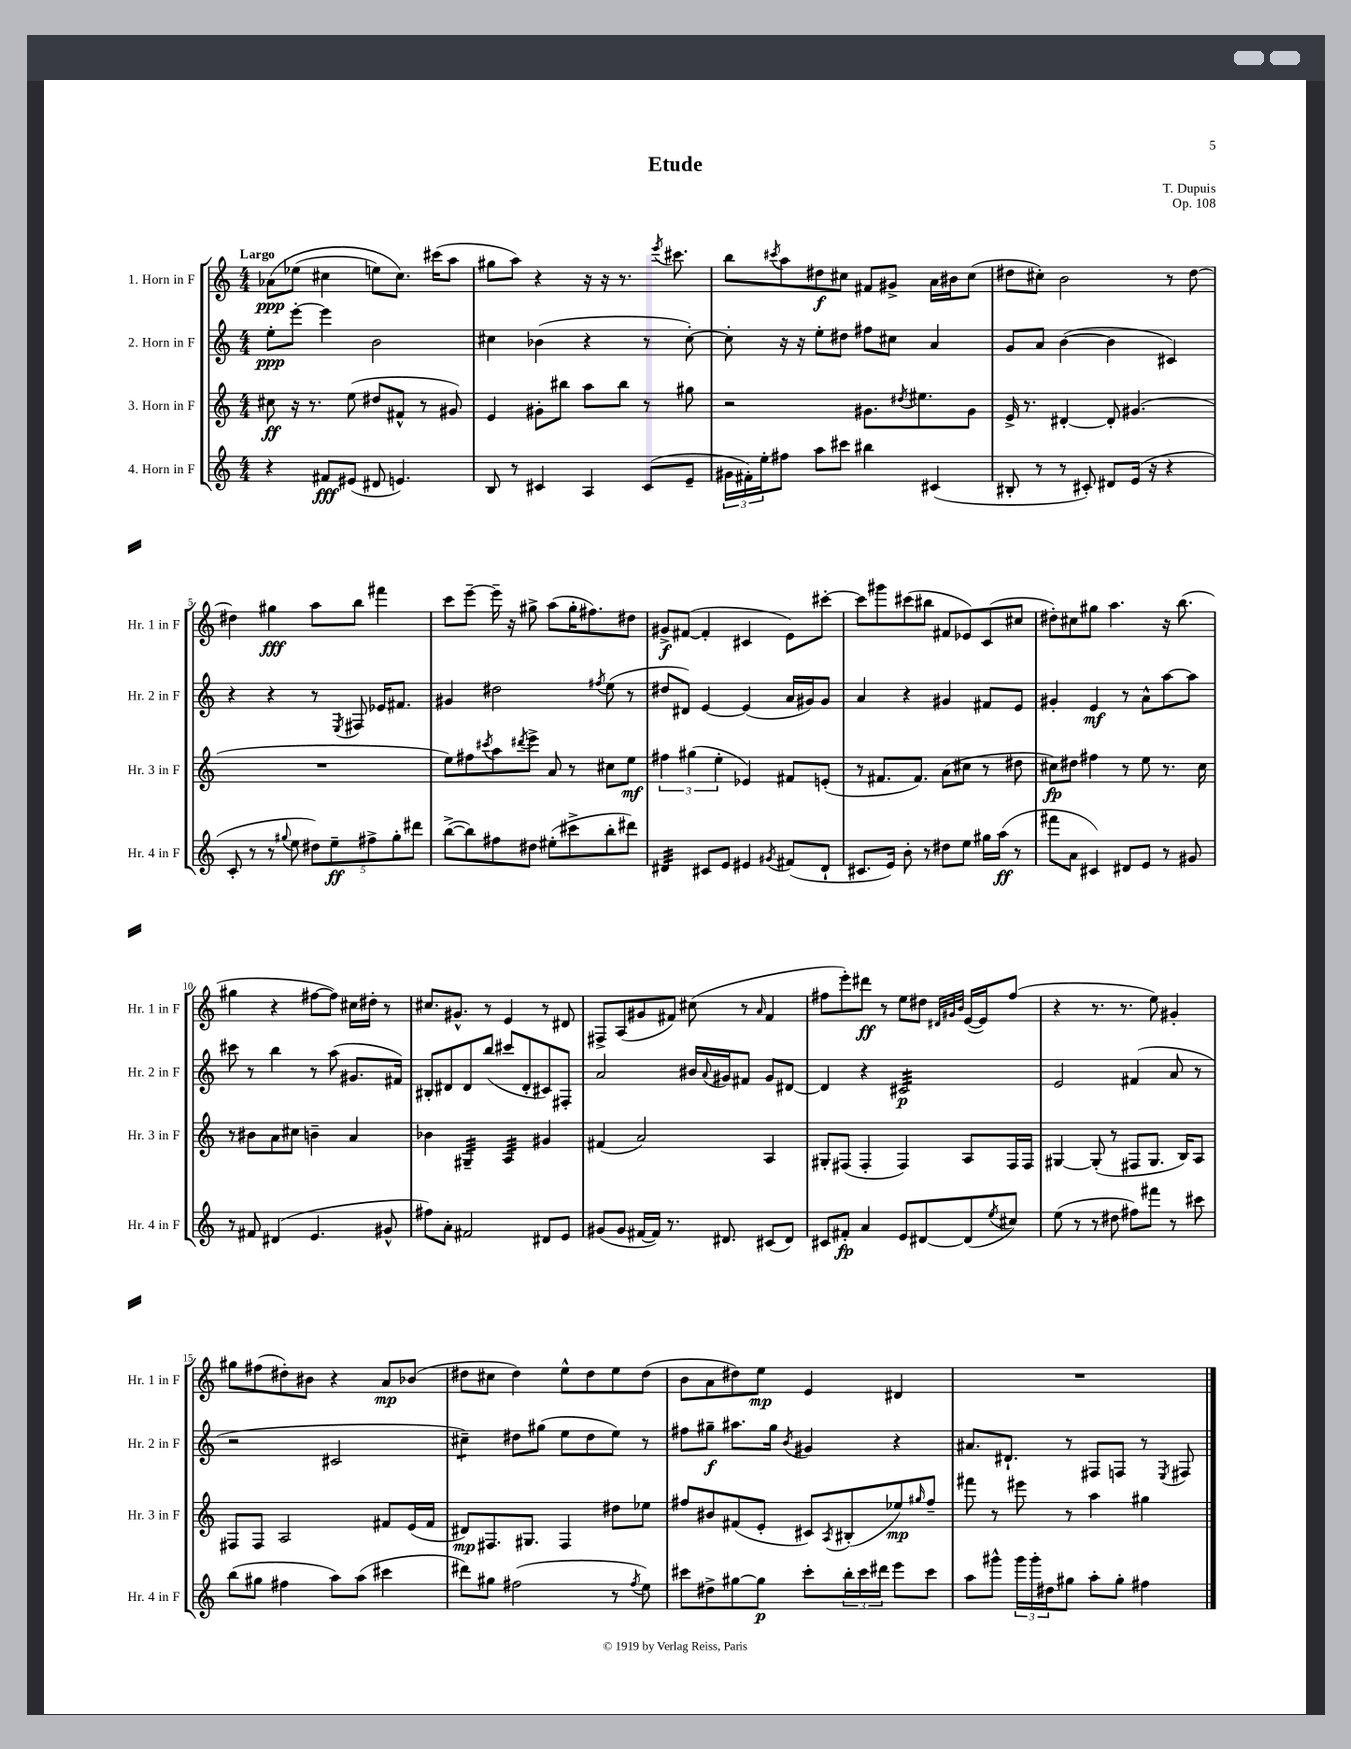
\header { title = "Etude" composer = "T. Dupuis" opus = "Op. 108" }
<<
\new StaffGroup <<
\new Staff = "s0" \with { instrumentName = "1. Horn in F" shortInstrumentName = "Hr. 1 in F" } {
    \clef treble \key c \major \numericTimeSignature \time 4/4 \tempo "Largo"
    aes'8\ppp\( ees''8( cis''4 e''8) cis''8.\) cis'''16( a''8 |
    gis''8 a''8) r4 r16 r16 r8. \acciaccatura { e'''8 } cis'''8. |
    b''8 \acciaccatura { cis'''8 } a''8 dis''8\f cis''8 fis'8 gis'8-> a'16 bis'16 cis''8( |
    dis''8 cis''8-.) b'2 r8 dis''8~ |
    dis''4 gis''4\fff a''8 b''8 fis'''4 |
    c'''8 e'''8~-- e'''16-- r16 gis''8-> a''8( gis''16-. fis''8.) dis''8 |
    gis'8->\f fis'8~( fis'4-. cis'4 e'8) cis'''8~-. |
    cis'''8 gis'''8 cis'''8( bis''8 fis'8 ees'8) c'8( cis''8 |
    dis''8-.) cis''8 gis''8 a''4. r16 b''8.( |
    gis''4 r4 fis''8~ fis''8) cis''16 dis''16-. r8 |
    cis''8. gis'8.-^ r8 e'4 r8 dis'8 |
    fis8-> a8( gis'8 fis'8) cis''8( r8 \grace { a'16 } fis'4 |
    fis''8 e'''8-.) dis'''8\ff r8 e''8 dis''8 \grace { dis'32 gis'32 b'32 } e'16~( e'16) fis''8( |
    r4 r8. r8. e''8) gis'4-. |
    gis''8 fis''8( dis''8-.) bis'8 r4 a'8\mp bes'8( |
    dis''8 cis''8 dis''4) e''8-^ dis''8 e''8 dis''8( |
    b'8 a'8 dis''8) e''8\mp e'4 dis'4 |
    R1 \bar "|." |
}
\new Staff = "s1" \with { instrumentName = "2. Horn in F" shortInstrumentName = "Hr. 2 in F" } {
    \clef treble \key c \major \numericTimeSignature \time 4/4
    e''8-.\ppp e'''8~-. e'''4 b'2 |
    cis''4 bes'4( r4 r8 cis''8~-.) |
    cis''8-. r16 r16 e''8-. dis''8 fis''8 cis''8 a'4 |
    g'8 a'8 b'4~( b'4 cis'4) |
    r4 r4 r8 \acciaccatura { e8 } fis8 ees'16 fis'8. |
    gis'4 dis''2 \acciaccatura { fis''8 } e''8( r8 |
    dis''8 dis'8) e'4~ e'4( a'16 gis'16) gis'8 |
    a'4 r4 gis'4 fis'8 e'8 |
    gis'4-. e'4\mf r8 a'8-^ a''8~ a''8 |
    cis'''8 r8 b''4 r8 a''8( gis'8. fis'16) |
    bis8-. dis'8 dis'8 b''8( cis'''8 dis'8-. cis'8) fis8-. |
    a'2 bis'16 \appoggiatura { a'8 } gis'16 fis'8 gis'8 dis'8~ |
    dis'4 r4 cis'2:32\p |
    e'2 fis'4( a'8 r8 |
    r2 cis'2 |
    cis''4:8--) dis''8 gis''8( e''8 dis''8 e''8) r8 |
    fis''8 gis''8--\f ais''8. gis''16 \acciaccatura { b'8 } gis'4 r4 |
    ais'8. dis'8.-! r8 fis8 f8 r8 \acciaccatura { e8 } fis8 \bar "|." |
}
\new Staff = "s2" \with { instrumentName = "3. Horn in F" shortInstrumentName = "Hr. 3 in F" } {
    \clef treble \key c \major \numericTimeSignature \time 4/4
    cis''8\ff r16 r8. e''8( dis''8 fis'8-^ r8 gis'8) |
    e'4 gis'8-. bis''8 a''8 bis''8 r8 gis''8 |
    r2 gis'8. \acciaccatura { dis''8 } eis''8. gis'8 |
    e'16-> r8. dis'4~-. dis'8-. gis'4.( |
    R1 |
    e''8) fis''8 \acciaccatura { cis'''8 } a''8 \acciaccatura { dis'''8 } e'''8-> a'8 r8 cis''8 e''8\mf |
    \tuplet 3/2 { fis''4 gis''4( e''4-. } ees'4) fis'8 e'8-.( |
    r8 fis'8. fis'8.) a'8( cis''8 r8 dis''8 |
    cis''8\fp) dis''8 fis''4 r8 e''8 r8. cis''16 |
    r8 bis'8 a'8 cis''8 b'4-- a'4 |
    bes'4 gis4:32-- a4:32 gis'4 |
    fis'4( a'2) a4 |
    gis8-. fis8( fis4-. fis4) a8 fis16 fis16 |
    gis4~ gis8-.( r8 fis8 gis8. b16) a8 |
    fis8 fis8 a2 fis'8 e'16( fis'16 |
    dis'8\mp) fis8. gis8. fis4 dis''8 ees''8 |
    fis''8 bis'8 fis'8( e'8-. cis'8) \acciaccatura { a8 } bis8-.( ees''8\mp) \grace { gis''16 } fis''8-- |
    fis'''8 r8 eis'''8 r8 a''4 gis''4 \bar "|." |
}
\new Staff = "s3" \with { instrumentName = "4. Horn in F" shortInstrumentName = "Hr. 4 in F" } {
    \clef treble \key c \major \numericTimeSignature \time 4/4
    r4 fis'8\fff eis'8( dis'8 e'4.) |
    b8 r8 cis'4 a4 cis'8( e'8-- |
    \tuplet 3/2 { gis'16 fis'16-.) e''16-. } fis''8 a''8 cis'''8 bis''4 cis'4( |
    bis8-. r8 r8 cis'8-.) dis'8 e'16( r16 r4 |
    c'8-. r8 r8 \appoggiatura { gis''8 } e''8 \tuplet 5/4 { dis''8) e''8--\ff fis''8-> gis''8-. dis'''8 } |
    b''8~->( b''8) fis''8 dis''8 eis''8-.( cis'''8-> b''8-. dis'''8) |
    dis'4:32 cis'8 e'8 eis'4 \acciaccatura { gis'8 } fis'8( dis'8-! |
    cis'8. e'16) b'8-. r8 dis''8 e''8 gis''16 a''16\ff( r8 |
    fis'''8 a'8 cis'4) dis'8 e'8 r8 gis'8 |
    r8 fis'8 dis'4( e'4. gis'8-^ |
    fis''8) a'8-. fis'2 dis'8 e'8 |
    gis'8( gis'8 fis'16~ fis'16) r8. dis'8. cis'8( dis'8) |
    cis'8 fis'8-.\fp a'4 e'8 dis'8~ dis'8( \acciaccatura { e''8 } cis''8) |
    e''8( r8 r8 dis''8 fis''8) fis'''8 r8 cis'''8 |
    b''8( gis''8 fis''4 a''8) a''8( cis'''4 |
    dis'''8) gis''8 fis''2( r8 \acciaccatura { fis''8 } e''8) |
    cis'''8 dis''8-> gis''8~ gis''8\p cis'''8-. \tuplet 3/2 { b''16-. cis'''16 dis'''16 } e'''8 cis'''8 |
    a''8 gis'''8-^ \tuplet 3/2 { gis'''16 gis'''16-. dis''16 } gis''8 a''8-. gis''8-. fis''4 \bar "|." |
}
>>
>>
